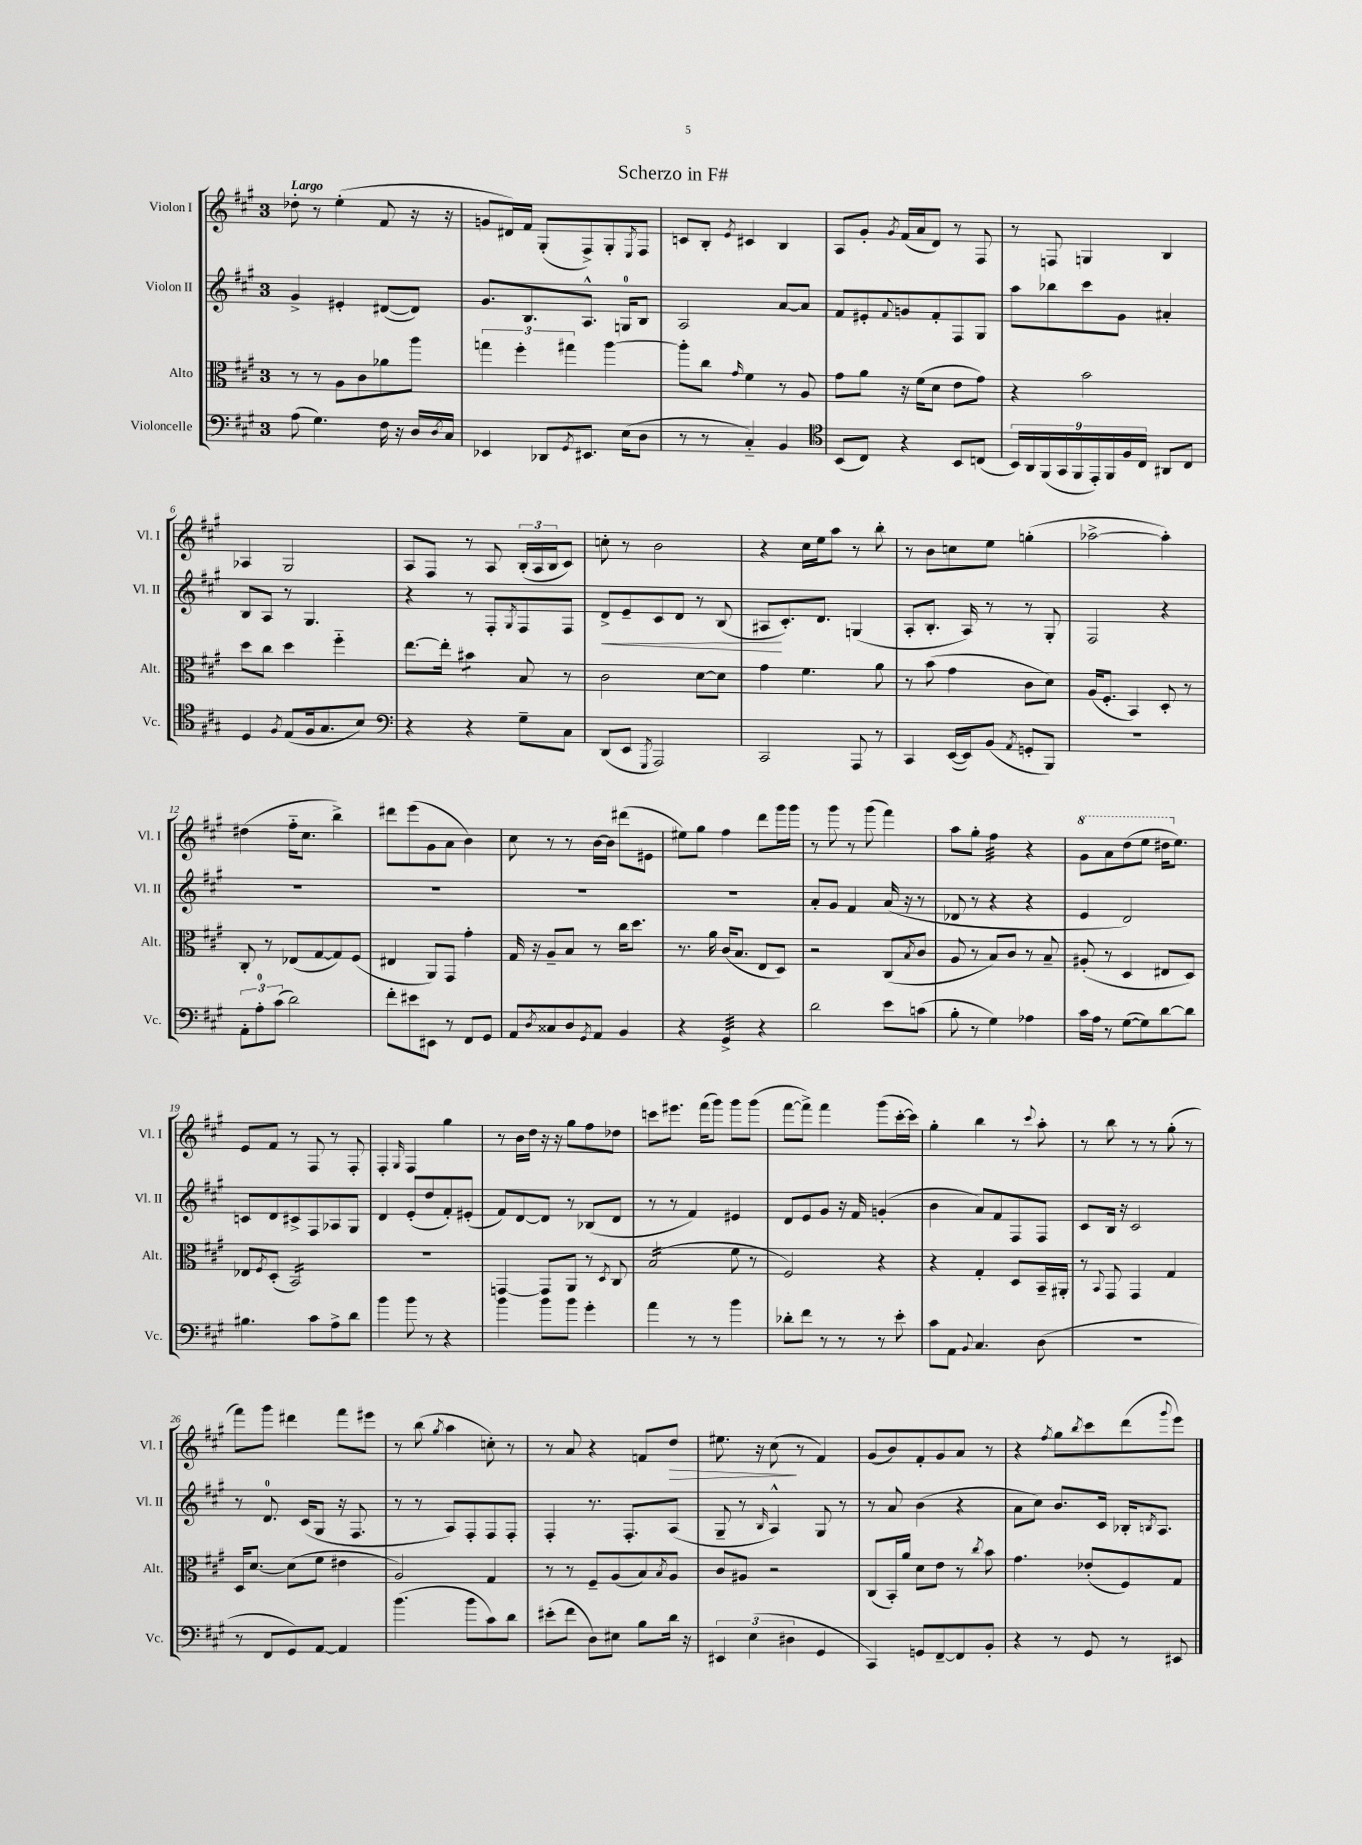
\header { title = "Scherzo in F#" }
<<
\new StaffGroup <<
\new Staff = "s0" \with { instrumentName = "Violon I" shortInstrumentName = "Vl. I" } {
    \clef treble \key a \major \once \override Staff.TimeSignature.style = #'single-digit \time 3/4 \tempo "Largo"
    des''8-. r8 e''4-.( fis'8 r16 r16 |
    g'8 dis'16) fis'16 gis8-.( fis8->) gis8-. \acciaccatura { e8 } fis8 |
    c'8 b8-. \acciaccatura { e'8 } cis'4 b4 |
    a8 gis'8-. \acciaccatura { gis'8 } fis'16( a'16 d'8) r8 fis8 |
    r8 f8 g4 b4 |
    aes4 gis2 |
    a8 fis8 r8 a8 \tuplet 3/2 { b16-.( a16 b16 } cis'8) |
    c''8-. r8 b'2 |
    r4 cis''16 e''16 a''8 r8 b''8-. |
    r8 b'8 c''8 e''8 g''4-.( |
    aes''2~-> aes''4-.) |
    dis''4( fis''16-_ cis''8. b''4->) |
    dis'''8 e'''8( gis'8 a'8 b'4) |
    cis''8 r8 r8 b'16~ b'16 dis'''8( eis'8 |
    eis''8) gis''8 fis''4 d'''8 gis'''16 gis'''16 |
    r8 gis'''8 r8 gis'''8( fis'''4) |
    a''8 gis''8-. fis''4:32 r4 |
    \ottava #1 gis''8 a''8 d'''8( e'''8 dis'''16 \ottava #0 e''8.) |
    e'8 fis'8 r8 fis8 r8 fis8-. |
    fis4-. \grace { gis16 } fis4 gis''4 |
    r8 b'16 d''16 r16 r16 gis''8 fis''8 des''8 |
    c'''8 eis'''8. fis'''16( gis'''8) gis'''8 gis'''8( |
    fis'''8~ fis'''8->) fis'''4 gis'''8( cis'''16~-. cis'''16) |
    gis''4-. b''4 r8 \appoggiatura { cis'''8 } a''8-. |
    r8 b''8 r8 r8 gis''8-.( r8 |
    fis'''8) gis'''8 dis'''4 fis'''8 eis'''8 |
    r8 b''8( \acciaccatura { gis''8 } a''4 c''8-.) r8 |
    r8 a'8 r4 f'8 d''8\> |
    eis''8. r16 cis''8\!( r8 fis'4) |
    gis'8( b'8) fis'8-. gis'8 a'8 r8 |
    r4 \acciaccatura { fis''8 } gis''8 \acciaccatura { b''8 } cis'''8 d'''8( \appoggiatura { gis'''8 } e'''8) \bar "|." |
}
\new Staff = "s1" \with { instrumentName = "Violon II" shortInstrumentName = "Vl. II" } {
    \clef treble \key a \major \once \override Staff.TimeSignature.style = #'single-digit \time 3/4
    gis'4-> eis'4-. dis'8~( dis'8) |
    gis'8. b8. a8.-^ g16-0 b8 |
    a2 a'8~ a'8 |
    fis'8 eis'8-. \appoggiatura { fis'8 } g'8 fis'8-. fis8 gis8 |
    a''8 bes''8 cis'''8 gis'8 ais'4-. |
    b8 a8 r8 gis4. |
    r4 r8 fis8-. \acciaccatura { gis8 } fis8 fis8 |
    d'8->\< e'8-- cis'8 d'8 r8 b8( |
    ais8\! cis'8.-.) d'8. g4( |
    a8-. b8.-. a16) r8 r8 gis8-. |
    fis2 r4 |
    R2. |
    R2. |
    R2. |
    R2. |
    a'8-. gis'8 fis'4 a'16( r16 r8 |
    des'8 r8 r4 r4 |
    e'4 d'2) |
    c'8 d'8 cis'8-> fis8 aes8 gis8 |
    d'4 e'8-.( d''8 fis'8-.) eis'8-.( |
    fis'8) d'8~ d'8 r8 bes8( d'8 |
    r8 r8 fis'4) eis'4 |
    d'8 e'8 gis'8 r16 fis'16 g'4-.( |
    b'4 a'8) fis'8 fis8 fis8 |
    cis'8 b16 r16 cis'2 |
    r8 d'8.-0 cis'16( gis8 r16 fis8. |
    r8 r8 a8) fis8-. fis8 fis8-. |
    fis4-. r8. fis8.-. a8( |
    gis8-- r8 \grace { b16 } a4-^) gis8 r8 |
    r8 a'8 b'4( r4 |
    a'8 cis''8) b'8. cis'16 bes16-. \acciaccatura { b8 } a8. \bar "|." |
}
\new Staff = "s2" \with { instrumentName = "Alto" shortInstrumentName = "Alt." } {
    \clef alto \key a \major \once \override Staff.TimeSignature.style = #'single-digit \time 3/4
    r8 r8 a8 cis'8 aes'8 a''8 |
    \tuplet 3/2 { g''4 fis''4-. gis''4 } a''4~ |
    a''8-. cis''8 \grace { gis'16 } fis'4 r8 a8 |
    gis'8 a'8 r16 fis'16( d'8 e'8 gis'8) |
    r4 b'2 |
    d''8 cis''8 d''4 fis''4-_ |
    e''8.~ e''16-. bis'4:8 b8 r8 |
    cis'2 d'8~ d'8 |
    gis'4 fis'4. a'8 |
    r8 b'8( gis'4 cis'8 d'8) |
    a16( fis8.-. b,4) d8-. r8 |
    cis8-. r8 ees8( gis8~ gis8) fis8( |
    eis4 a,8) gis,8 gis'4-. |
    gis16 r16 a8-- b8 r8 cis''16 d''8. |
    r8. a'16 cis'16( b8. e8 d8) |
    r2 cis8( \acciaccatura { b8 } cis'8 |
    a8 r8 b8) cis'8 r8 b8-- |
    ais8-.( r8 d4 eis8 d8) |
    ees8 \acciaccatura { fis8 } d8-.( b,2:16) |
    R2. |
    g,4~ g,8 a,8 r8 \acciaccatura { d8 } cis8 |
    b2:16( fis'8 r8 |
    fis2) r4 |
    r4 gis4-. d8 b,16-- ais,16-. |
    r8 \appoggiatura { b,8 } gis,8 gis,4 gis4 |
    d16 d'8.~ d'8( fis'8 eis'4 |
    a2) gis4 |
    r8 r8 fis8-- a8( b8) \acciaccatura { b8 } a8 |
    cis'8 ais8 r2 |
    cis8( b,16-.) a'16 d'8 e'8 r8 \acciaccatura { cis''8 } b'8 |
    gis'4. ees'8-.( fis8) gis8 \bar "|." |
}
\new Staff = "s3" \with { instrumentName = "Violoncelle" shortInstrumentName = "Vc." } {
    \clef bass \key a \major \once \override Staff.TimeSignature.style = #'single-digit \time 3/4
    a8( gis4.) fis16 r16 d16 \acciaccatura { d8 } cis16 |
    ees,4 des,8 \acciaccatura { gis,8 } eis,8. e16( d8 |
    r8 r8 cis4-_) b,4 |
    \clef tenor b,8( cis8) r4 b,8 c8( |
    \tuplet 9/8 { b,16) a,16 fis,16( gis,16 fis,16 e,16-.) fis,16 fis16 cis16 } ais,8 cis8 |
    d4 \acciaccatura { fis8 } e8( fis16 gis8. b8) |
    \clef bass r4 r4 gis8-- cis8 |
    d,8( e,8 \acciaccatura { gis,,8 } a,,2) |
    cis,2 a,,8 r8 |
    cis,4 e,16~( e,16) b,8( \acciaccatura { a,8 } g,8-. b,,8) |
    R2. |
    \tuplet 3/2 { a,8-. a8-0-. cis'8( } d'2) |
    fis'8-. eis'8 eis,8 r8 fis,8 gis,8 |
    a,8 \acciaccatura { d8 } cisis8 d8 \acciaccatura { gis,8 } a,8 b,4 |
    r4 gis,4:32-> r4 |
    d'2 e'8 c'8( |
    b8-. r8 gis4) aes4 |
    cis'16 a16 r8 gis8~( gis8) d'8~ d'8 |
    bis4. cis'8 a8-> d'8 |
    b'4 b'8 r8 r4 |
    b'4 b'8 b'8 gis'4-. |
    a'4 r8 r8 b'4 |
    des'8-. fis'8 r8 r8 r8 e'8-. |
    cis'8 a,8 \appoggiatura { b,8 } cis4. d8( |
    R2. |
    r8 fis,8 gis,8) a,8~ a,4 |
    b'4.( b'8 cis'8) d'8 |
    eis'8-.( fis'8 d8) eis8 b8 d'16 r16 |
    \tuplet 3/2 { eis,4 e4( dis4 } gis,4 |
    cis,4) g,8 fis,8~-- fis,8 b,8-. |
    r4 r8 gis,8 r8 eis,8 \bar "|." |
}
>>
>>
